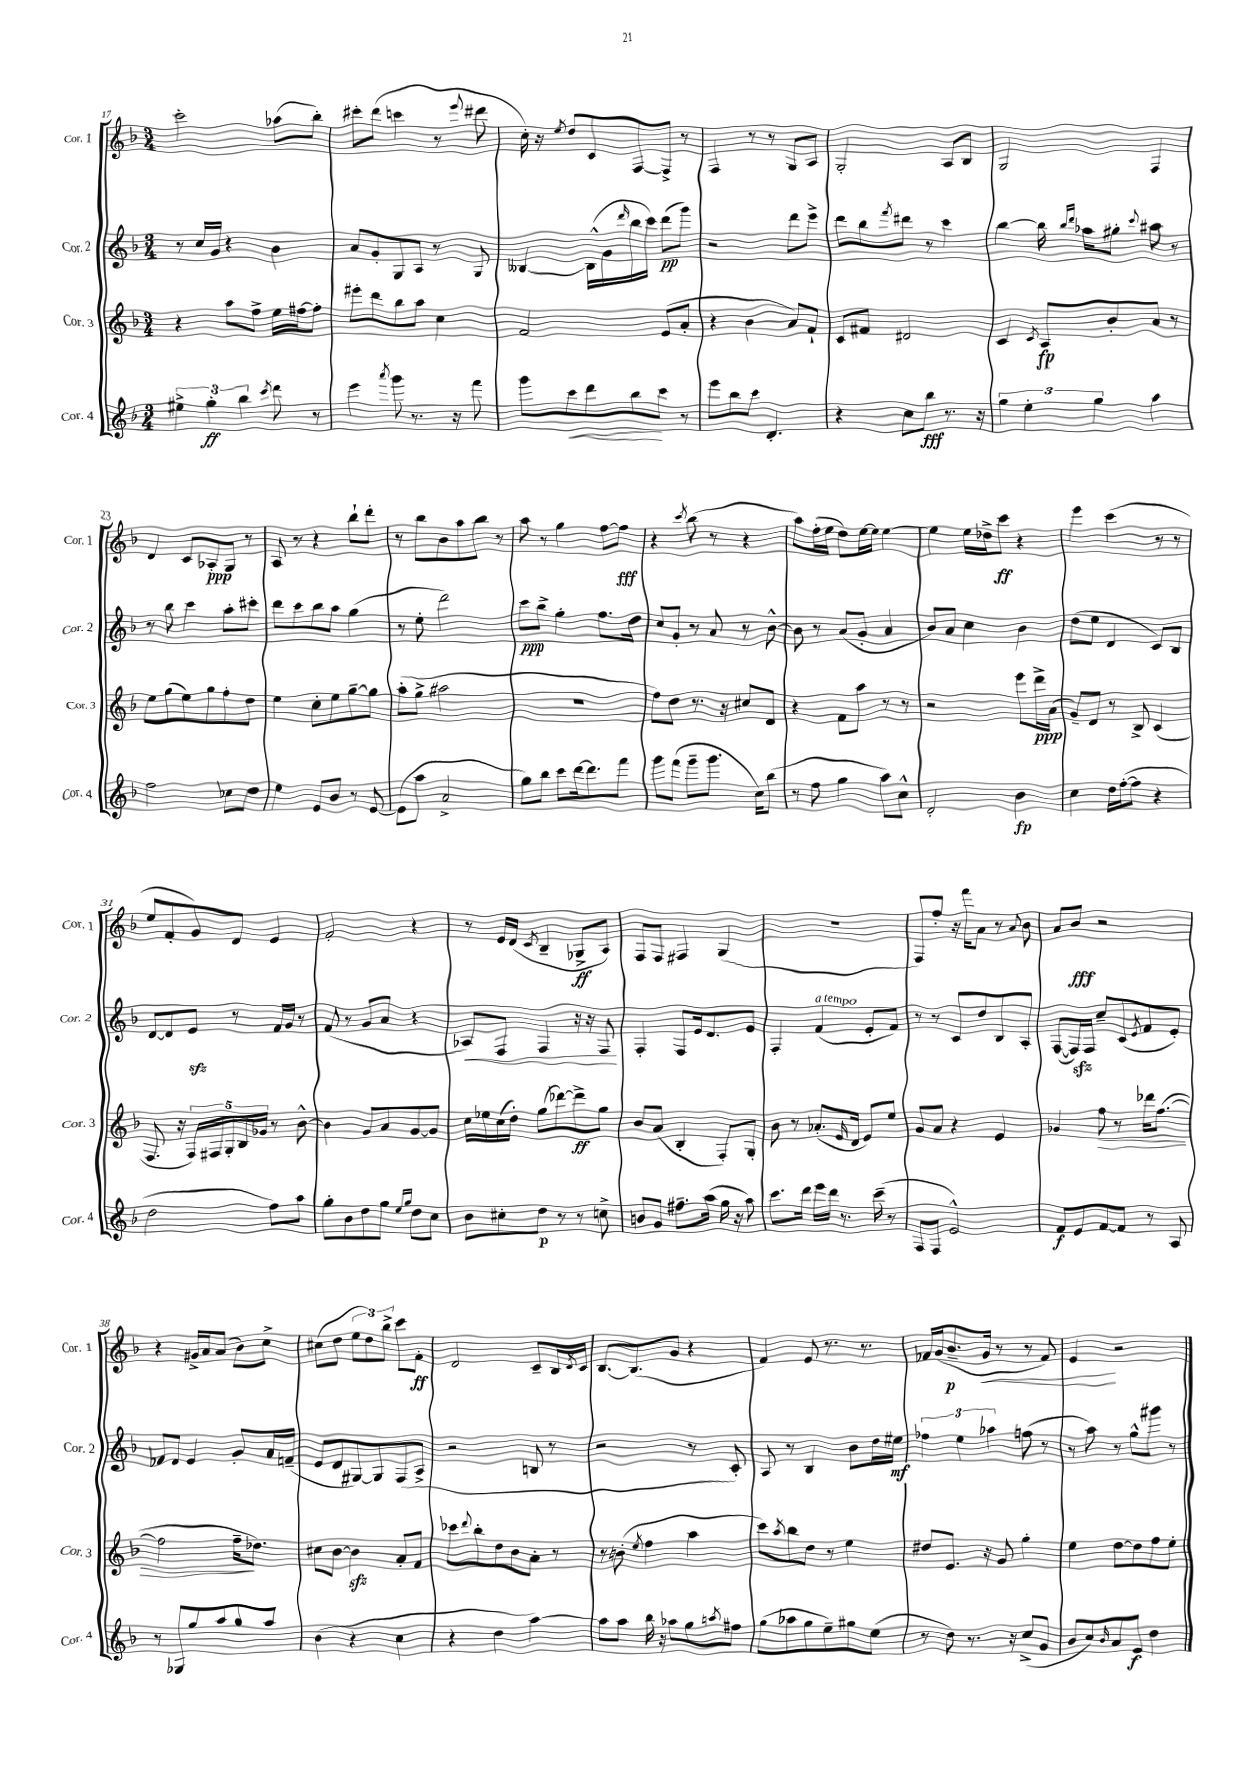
<<
\new StaffGroup <<
\new Staff = "s0" \with { instrumentName = "Cor. 1" shortInstrumentName = "Cor. 1" } {
    \clef treble \key f \major \numericTimeSignature \time 3/4
    c'''2-. aes''8( bes''8-.) |
    cis'''8-. d'''8( c'''4 r8 \appoggiatura { e'''8 } dis'''8 |
    c''16-.) r16 \acciaccatura { e''8 } d''8 c'8 f8~ f8-> r8 |
    f4 r8 r8 g8 a8 |
    g2-. a8 bes8 |
    g2 f4 |
    d'4 c'8 aes8-.\ppp g8 r8 |
    a8 r8 r4 bes''8-! d'''8-. |
    r8 bes''8 bes'8 a''8 bes''8 r8 |
    a''8 r8 g''4 f''8~ f''8\fff |
    r4 \acciaccatura { c'''8 } bes''8( r8 r4 |
    a''8) f''16-.( e''16 d''8) e''16~ e''16 e''4~ |
    e''4 e''16 des''16-> c'''8\ff r4 |
    e'''4 c'''4( r8 r8 |
    e''8 f'8-. g'8) d'8 e'4 |
    f'2-. r4 |
    r8 e'16 d'16( \acciaccatura { c'8 } bes4-- ges8->\ff a8) |
    f8 f8 fis4 g4( |
    R2. |
    f8) f''8-. r16 f'''16 a'8 r8 \appoggiatura { a'8 } bes'8 |
    a'8 bes'8\fff r2 |
    r4 gis'16-> a'16 a'8( bes'8) c''8-> |
    cis''8( d''8 \tuplet 3/2 { e''8 d''8) bes''8-> } c'''8 f'8-.\ff |
    d'2 c'8-- bes16 \acciaccatura { d'8 } c'16 |
    bes8.~ bes8.( g'8 r4 |
    f'4) e'8 r8. r8. |
    fes'16 g'16( bes'8.--\p g'16\< r8 r8 fes'8) |
    e'4\! r2 \bar "|." |
}
\new Staff = "s1" \with { instrumentName = "Cor. 2" shortInstrumentName = "Cor. 2" } {
    \clef treble \key f \major \numericTimeSignature \time 3/4
    r8 c''16 g'16 r4 bes'4 |
    a'8 g'8-. g8 a8 r8 g8 |
    beses4~ beses16-^( g'16 \grace { d'''16 } bes''16 c'''16) d'''8\pp( g'''8) |
    r2 d'''8 e'''8-> |
    d'''8 bes''8 \acciaccatura { f'''8 } dis'''8 r8 c'''4 |
    bes''4~ bes''16 \grace { bes''16 d'''16 } aes''16 gis''8-. \appoggiatura { c'''8 } ais''8 r8 |
    r8 bes''8 c'''4 a''8-. cis'''8-. |
    d'''8 c'''8 bes''8 a''8 g''4( |
    r8 e''8-. d'''2) |
    c'''8\ppp bes''8-> g''4-. f''8. d''16 |
    c''8 g'8-. r8 a'8 r8 bes'8~-^ |
    bes'8 r8 a'8( g'8-. a'4 |
    bes'8) a'8 c''4 bes'4 |
    d''8( e''8 d'4 c'8) bes8 |
    d'8~ d'8 e'8\sfz r8 f'16 g'16 r8 |
    f'8( r8 g'8 a'8 r4 |
    aes8\<) f8 f4 r16 r16 f8\! |
    f4-. f8 e'16 d'8. e'8 |
    f4-. f'4^\markup { \italic "a tempo" }( e'8-. f'8) |
    r8 r8 c'8 d''8 bes8 a8-. |
    f8~( f16\sfz) f16 c''8-- c'8( \acciaccatura { e'8 } f'8 e'8-.) |
    fes'8 d'8 e'4 g'8-. a'16 f'16--( |
    e'8 d'8 gis8~) gis8 f8( a8-> |
    r2 b8 r8 |
    r2 r8 c'8-.) |
    a8 r8 bes4 bes'8 d''16 eis''16\mf |
    \tuplet 3/2 { fes''4 e''4 aes''4 } f''8( r8 |
    r8 a''8) r8 g''8-^ gis'''8 r8 \bar "|." |
}
\new Staff = "s2" \with { instrumentName = "Cor. 3" shortInstrumentName = "Cor. 3" } {
    \clef treble \key f \major \numericTimeSignature \time 3/4
    r4 a''8 f''8-> e''16 fis''16~ fis''8-. |
    eis'''8-. d'''8 bes''8 a''8 c''4 |
    f'2 e'8( a'8-. |
    r4 bes'4 a'8) f'8-! |
    c'8 fis'8 dis'2 |
    c'4 \acciaccatura { c'8 } a8\fp bes'8-. a'8 r8 |
    e''8 g''8( e''8) g''8 f''8-. d''8 |
    e''4 c''8-. e''8 g''8~-- g''8 |
    a''8-.( g''8-> ais''2 |
    R2. |
    f''8) d''8 r8. r16 cis''8 d'8 |
    r4 f'8 a''8 r8 r8 |
    r2 e'''8 d'''16->\ppp a'16( |
    g'8--) d'8 r8 bes8-> c'4( |
    f8. r16 \tuplet 5/4 { f16) fis16 g16-. bes16 ges'16 } r8 bes'8~-^ |
    bes'4 g'8 a'8 g'8~ g'8 |
    c''16 ees''16 c''16( d''16-.) g''8( des'''8~) des'''8->\ff g''8 |
    bes'8 a'8( bes4-. f8-.) g8-. |
    bes'8 r8 aes'8.-.( \grace { e'16 } d'16 e'8) e''8 |
    g'8 a'8 r4 e'4 |
    ges'4 f''8\> r8 des'''16 f''8.~( |
    f''2 f''16--\! des''8.) |
    cis''8 bes'8~ bes'4\sfz a'8-. f'8 |
    ces'''8 \appoggiatura { d'''8 } bes''8-. d''8 bes'8 a'8-. r8 |
    r8 b'8-.( \acciaccatura { e''8 } f''4 a''4 |
    c'''8) \acciaccatura { a''8 } bes''8 d''8 r8 e''4 |
    dis''8 e'8. r16 g'8 g''4-. |
    e''4 d''8~ d''8 f''8 e''8-. \bar "|." |
}
\new Staff = "s3" \with { instrumentName = "Cor. 4" shortInstrumentName = "Cor. 4" } {
    \clef treble \key f \major \numericTimeSignature \time 3/4
    \tuplet 3/2 { eis''4-> g''4-.\ff bes''4 } \acciaccatura { c'''8 } d'''8 r8 |
    e'''4 \acciaccatura { a'''8 } g'''8 r8. r16 f'''8 |
    g'''8 c'''8\< d'''8 bes''8\! c'''8 r8 |
    e'''8 bes''8 c'''8 d'4.-. |
    r4 c''8 bes''8\fff r8. r16 |
    \tuplet 3/2 { g''4 e''4-. g''4 } a''4 |
    f''2 ces''8 d''8 |
    e''4 e'8 bes'8 r8 e'8~ |
    e'8( a''8 a'2-> |
    g''8) bes''8 c'''8 d'''16~ d'''8. f'''8 |
    g'''8 f'''8( g'''8-- g'''8. c''16) bes''8( |
    r8 f''8 g''4 a''8) c''8-^ |
    d'2-. bes'4\fp |
    c''4 d''16 f''16~-.( f''8 r4 |
    d''2 f''8) a''8 |
    g''8-. bes'8 d''8 g''8 \grace { e''16 g''16 } d''8 c''8 |
    bes'8 cis''8-. d''8\p r8 r8 c''8-> |
    b'8 g'8 fis''8.-- a''16( g''16 r16 a''8) |
    c'''8. d'''16 e'''16 d'''16 r8. c'''16--( r8 |
    f8 f8 e'2-^) |
    f'8\f e'8 f'8~ f'8 r8 a8 |
    r8 ges8 g''8 a''8 g''8 a''8 |
    bes'4( r4 c''4 |
    r4 d''4 a''4~) |
    a''8 a''8 bes''16 r16 aes''8 g''8 \acciaccatura { a''8 } fis''8 |
    g''8( aes''8 g''8 e''8--) gis''8 e''8( |
    r8 d''8) r8. r16 c''8->( g'8 |
    bes'8 c''8) \grace { bes'16 } a'8 e'8\f d''4 \bar "|." |
}
>>
>>
\layout { \context { \Score currentBarNumber = #17 } }
